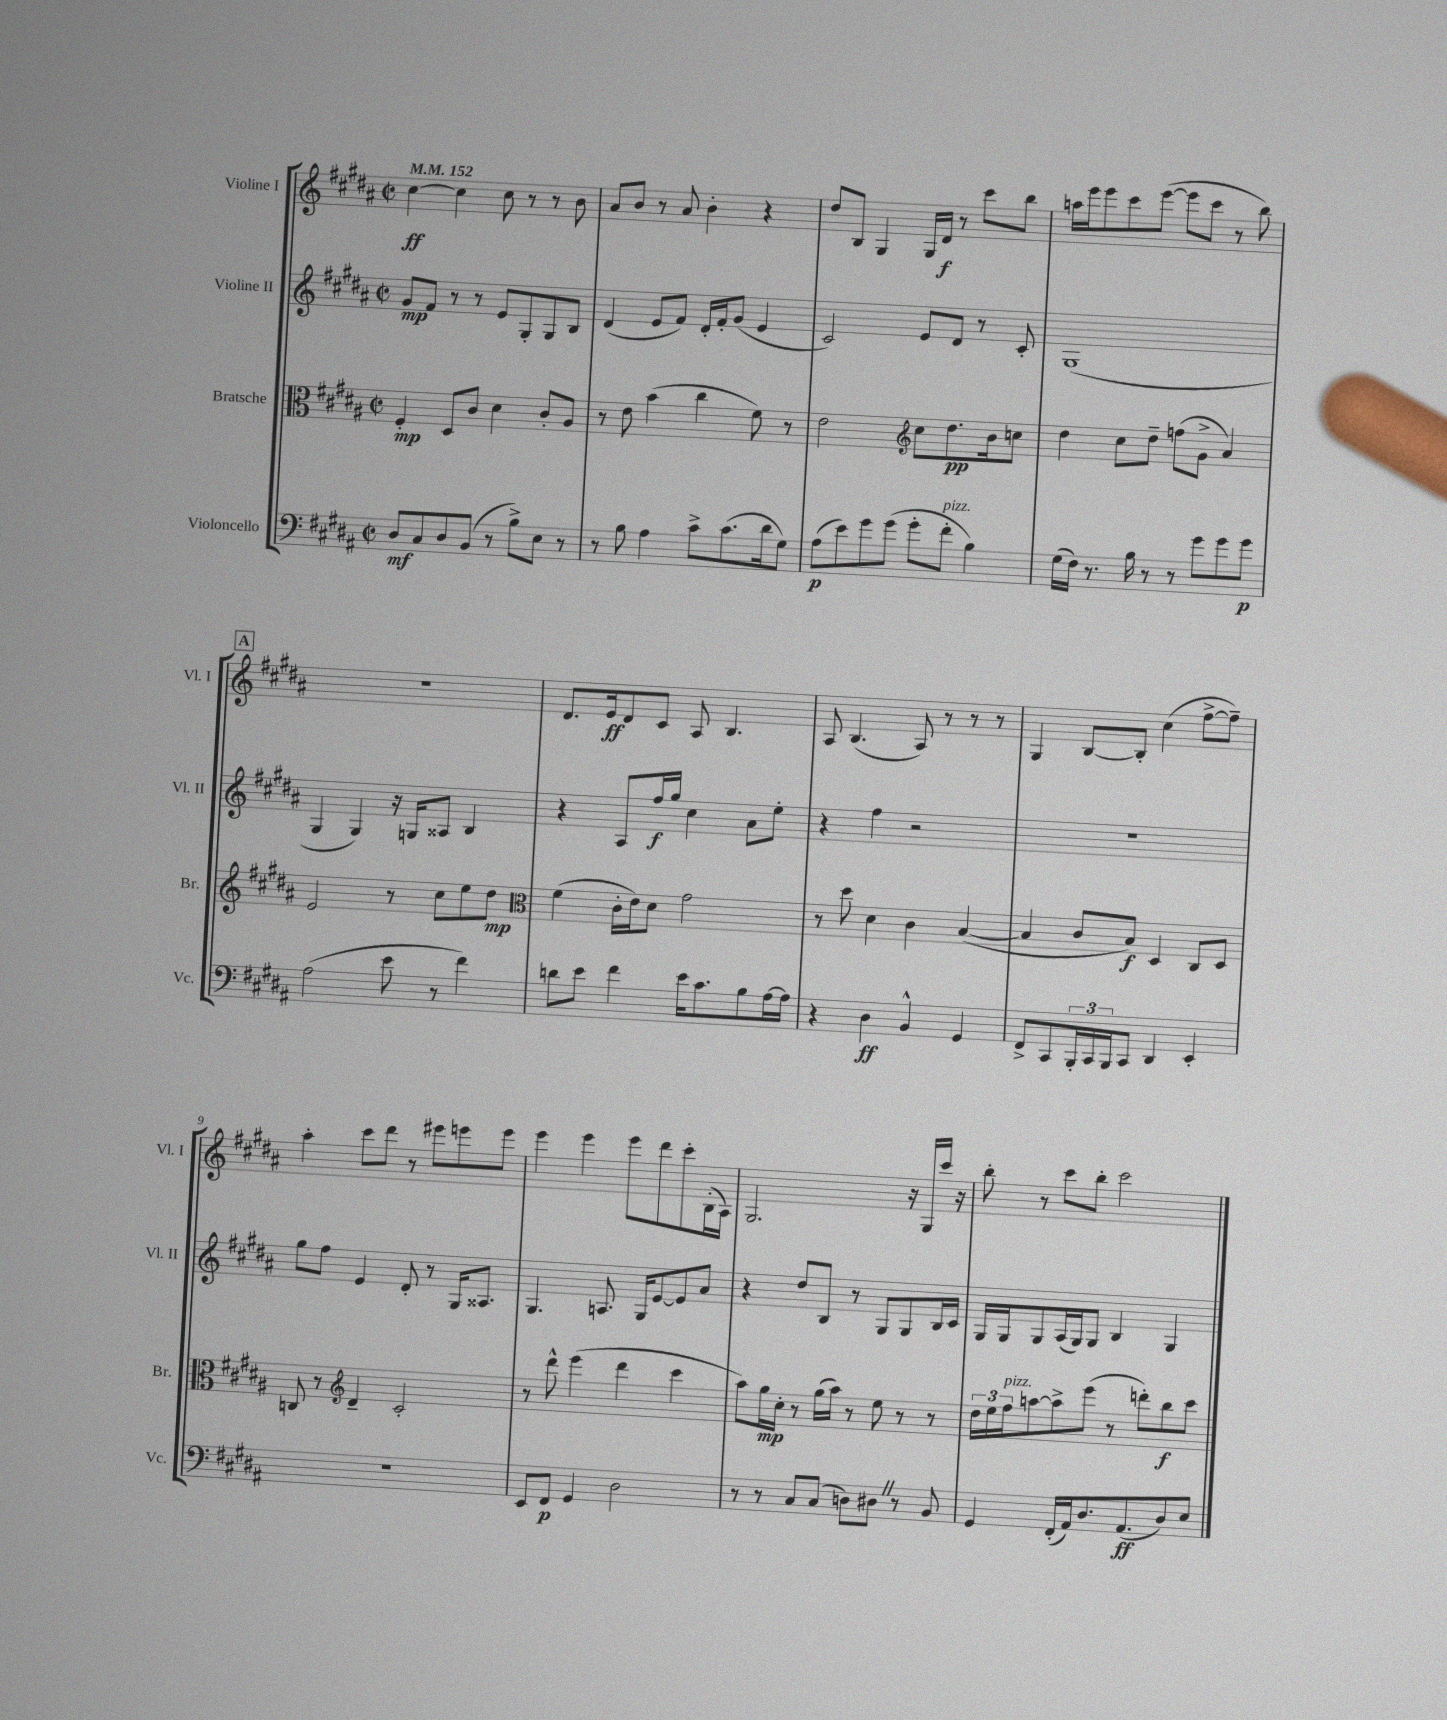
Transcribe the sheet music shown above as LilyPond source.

<<
\new StaffGroup <<
\new Staff = "s0" \with { instrumentName = "Violine I" shortInstrumentName = "Vl. I" } {
    \clef treble \key b \major \defaultTimeSignature \time 2/2 \tempo 4 = 152
    cis''4~\ff cis''4 cis''8 r8 r8 b'8 |
    ais'8 b'8 r8 ais'8 b'4-. r4 |
    dis''8 b8 gis4 gis16 dis'16\f r8 cis'''8 b''8 |
    a''16 e'''16 e'''8 cis'''8 e'''8~( e'''8 cis'''8 r8 b''8) |
    \mark \markup { \box "A" } R1 |
    dis'8. e'16\ff dis'8 cis'8 ais8 b4. |
    ais8 b4.( ais8) r8 r8 r8 |
    gis4 b8~ b8-. cis''4( fis''8~-> fis''8--) |
    ais''4-. cis'''8 dis'''8 r8 eis'''8 e'''8 e'''8 |
    e'''4 e'''4 e'''8 dis'''8 cis'''8-. b16-.( ais16) |
    gis2. r16 gis16 cis'''16 r16 |
    b''8-. r8 cis'''8 b''8-. cis'''2 \bar "|." |
}
\new Staff = "s1" \with { instrumentName = "Violine II" shortInstrumentName = "Vl. II" } {
    \clef treble \key b \major \defaultTimeSignature \time 2/2
    gis'8\mp fis'8 r8 r8 e'8 gis8-. gis8 b8 |
    dis'4( e'8 fis'8) dis'16-. fis'16-. gis'8( e'4 |
    cis'2) e'8 dis'8 r8 cis'8-. |
    gis1( |
    \mark \markup { \box "A" } gis4 gis4) r16 g16 aisis8 b4 |
    r4 ais8 fis''16\f gis''16 cis''4 ais'8 e''8-. |
    r4 fis''4 r2 |
    r1 |
    gis''8 fis''8 e'4 dis'8-. r8 gis16 aisis8. |
    gis4. a8. gis16 e'8~ e'8 ais'8 |
    r4 dis''8 b8 r8 gis8 gis8 b16 cis'16 |
    gis16 gis16 gis8 ais16( gis16) gis8 b4 gis4 \bar "|." |
}
\new Staff = "s2" \with { instrumentName = "Bratsche" shortInstrumentName = "Br." } {
    \clef alto \key b \major \defaultTimeSignature \time 2/2
    fis4-.\mp dis8 cis'8 dis'4 cis'8-. ais8 |
    r8 e'8 b'4( cis''4 fis'8) r8 |
    e'2 \clef treble cis''8 dis''8.\pp b'16 c''8 |
    dis''4 cis''8 dis''8-- f''8( gis'8-> ais'4) |
    \mark \markup { \box "A" } e'2 r8 cis''8 e''8 dis''8\mp |
    \clef alto fis'4( cis'16-. e'16) dis'8 gis'2 |
    r8 dis''8 dis'4 cis'4 b4~( |
    b4 cis'8 b8\f) dis4 cis8 dis8 |
    c8 r8 \clef treble dis'4-- cis'2-. |
    r8 dis'''8-^ e'''4( dis'''4 cis'''4 |
    ais''8) gis''16\mp cis''16-. r8 gis''16( ais''16) r8 e''8 r8 r8 |
    \tuplet 3/2 { dis''16 e''16 fis''16^\markup { \italic "pizz." } } a''8~ a''8-> e'''8( r8 d'''8-.) b''8\f cis'''8 \bar "|." |
}
\new Staff = "s3" \with { instrumentName = "Violoncello" shortInstrumentName = "Vc." } {
    \clef bass \key b \major \defaultTimeSignature \time 2/2
    dis8\mf cis8 dis8 b,8( r8 b8->) e8 r8 |
    r8 b8 ais4 cis'8-> cis'8.( dis'16 gis8) |
    ais8\p( e'8) gis'8 gis'8( gis'8-. fis'8-.^\markup { \italic "pizz." } b4) |
    gis16( fis16) r8. b16 r8 r8 gis'8 gis'8 gis'8\p |
    \mark \markup { \box "A" } ais2( e'8 r8 fis'4) |
    d'8 e'8 fis'4 e'16 cis'8. b8 ais16~ ais16 |
    r4 dis4\ff b,4-^ gis,4 |
    fis,8-> cis,8 \tuplet 3/2 { b,,16-. cis,16 b,,16 } cis,8 dis,4 e,4-. |
    R1 |
    e,8 fis,8\p gis,4 dis2 |
    r8 r8 cis8 cis8( d8) dis8 \once \override BreathingSign.text = \markup { \musicglyph "scripts.caesura.straight" } \breathe r8 b,8 |
    gis,4 fis,16-.( ais,16) dis8. ais,8.\ff( dis8) e8 \bar "|." |
}
>>
>>
